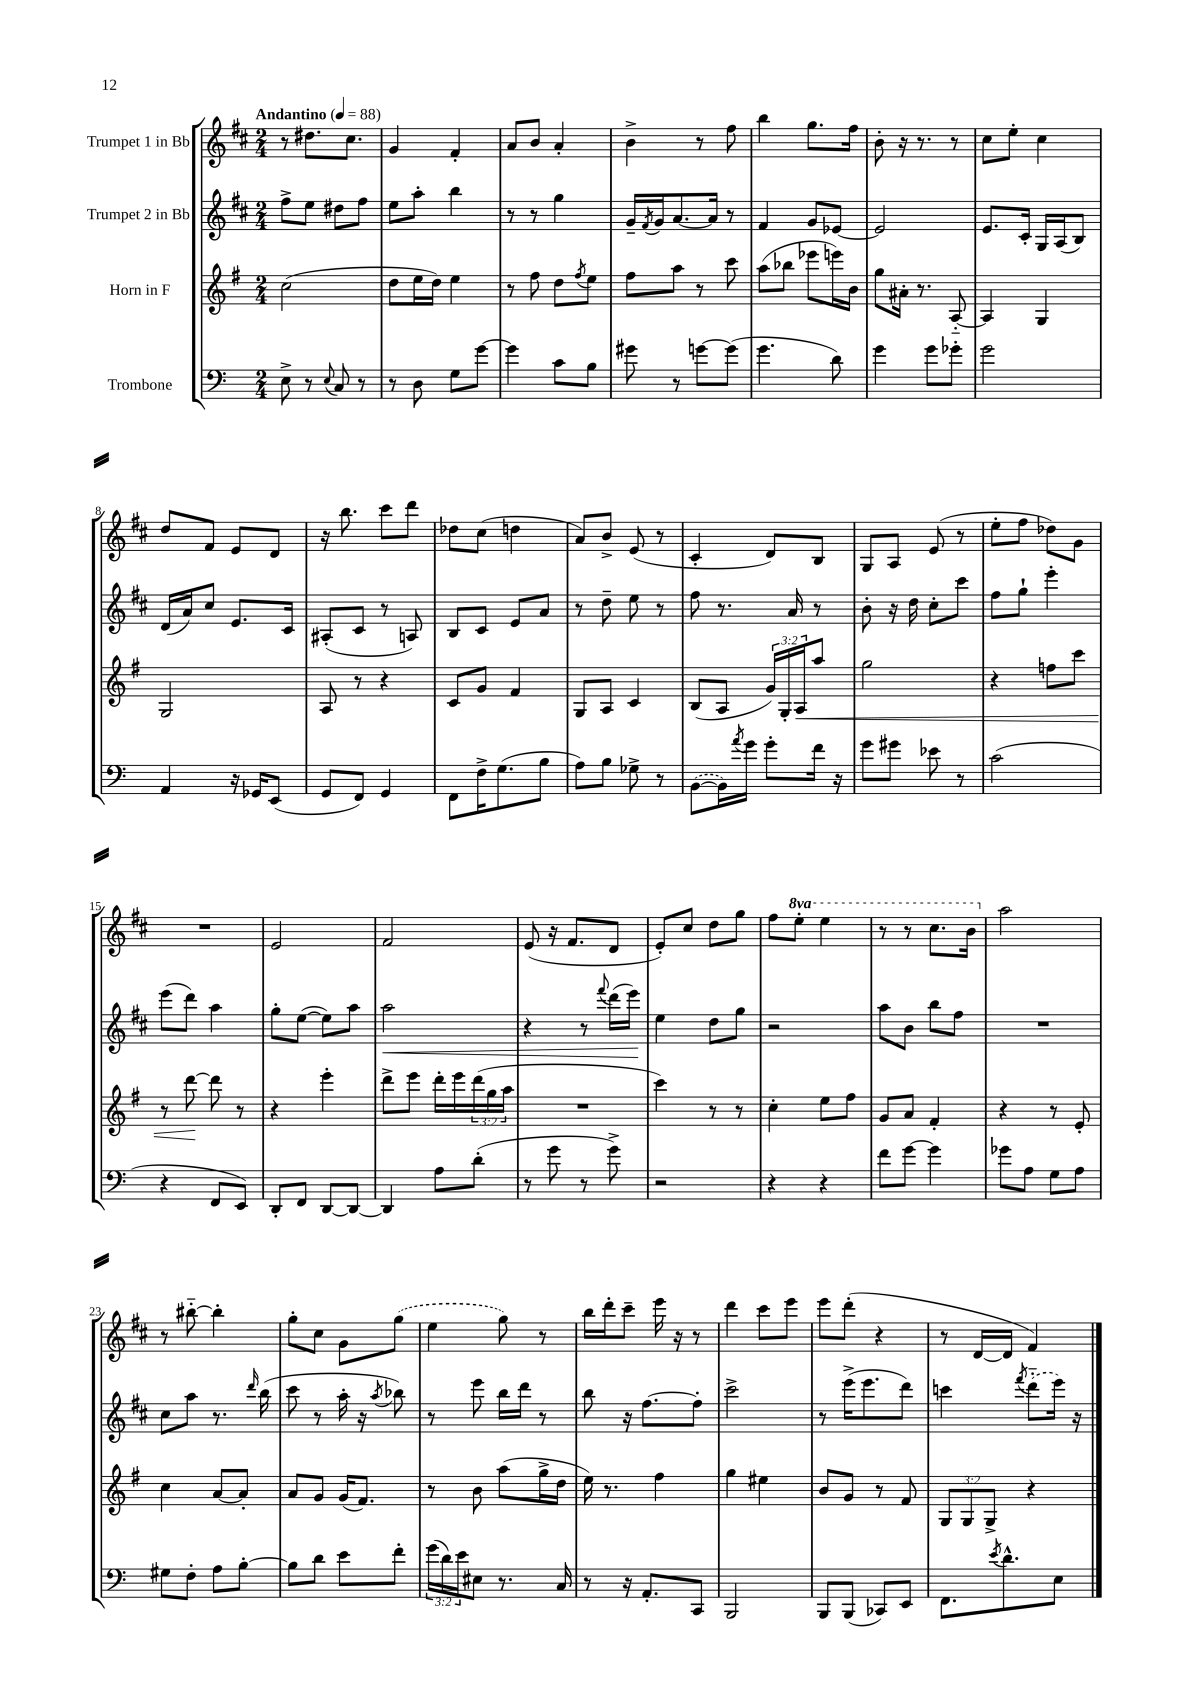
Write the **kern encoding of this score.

**kern	**kern	**kern	**kern
*staff4	*staff3	*staff2	*staff1
*clefF4	*clefG2	*clefG2	*clefG2
*k[]	*k[f#]	*k[f#c#]	*k[f#c#]
*M2/4	*M2/4	*M2/4	*M2/4
*MM88	*MM88	*MM88	*MM88
8E^	(2cc	8ff#^	8r
8r	.	8ee	8.dd#
8qqE	.	.	.
8C	.	8dd#	.
.	.	.	8.cc#
8r	.	8ff#	.
=	=	=	=
8r	8dd	8ee	4g
8D	16ee	8aa'	.
.	16dd)	.	.
8G	4ee	4bb	4f#'
[8g	.	.	.
=	=	=	=
4g]	8r	8r	8a
.	8ff#	8r	8b
8c	8dd	4gg	4a'
.	8qff#	.	.
8B	8ee	.	.
=	=	=	=
8g#	8ff#	16g~	4b^
.	.	8qf#	.
.	.	16g	.
8r	8aa	[8.a	.
[8g	8r	.	8r
.	.	16a]	.
(8g]	8ccc	8r	8ff#
=	=	=	=
4.g	(8aa	4f#	4bb
.	8bb-	.	.
.	8eee-	8g	8.gg
8d)	16eee)	[8e-	.
.	16b	.	16ff#
=	=	=	=
4g	8gg	2e-]	8b'
.	16a#'	.	16r
.	8.r	.	8.r
8g	.	.	.
8g-'	[8A'~	.	8r
=	=	=	=
2g	4A]	8.e	8cc#
.	.	.	8ee'
.	.	16c#'	.
.	4G	16G	4cc#
.	.	(16A	.
.	.	8B)	.
=	=	=	=
4AA	2G	(16d	8dd
.	.	16a)	.
.	.	8cc#	8f#
16r	.	8.e	8e
16GG-	.	.	.
(8EE	.	.	8d
.	.	16c#	.
=	=	=	=
8GG	8A	(8A#'	16r
.	.	.	8.bb
8FF)	8r	8c#	.
4GG	4r	8r	8ccc#
.	.	8A)	8ddd
=	=	=	=
8FF	8c	8B	8dd-
16F^	8g	8c#	(8cc#
(8.G	.	.	.
.	4f#	8e	4dd
8B	.	8a	.
=	=	=	=
8A)	8G	8r	8a)
8B	8A	8dd~	8b^
8G-^	4c	8ee	(8e
8r	.	8r	8r
=	=	=	=
([8BB	(8B	8ff#	4c#'
16BB])	8A	8.r	.
8qa	.	.	.
16g	.	.	.
8g'	24g)	.	8d)
.	24G'	.	.
.	.	16a	.
.	24A	.	.
16f	8aa	8r	8B
16r	.	.	.
=	=	=	=
8g	2gg	8b'	8G
8g#	.	16r	8A
.	.	16dd	.
8e-	.	8cc#'	(8e
8r	.	8ccc#	8r
=	=	=	=
(2c	4r	8ff#	8ee'
.	.	8gg`	8ff#
.	8ff	4eee'	8dd-)
.	8ccc	.	8g
=	=	=	=
4r	8r	(8eee	2r
.	[8ddd	8ddd)	.
8FF	8ddd]	4aa	.
8EE)	8r	.	.
=	=	=	=
8DD'	4r	8gg'	2e
8FF	.	([8ee	.
[8DD	4eee'	8ee])	.
8DD_	.	8aa	.
=	=	=	=
4DD]	8ddd^	2aa	2f#
.	8eee	.	.
8A	16ddd'	.	.
.	16eee	.	.
(8d'	(24ddd	.	.
.	24gg	.	.
.	24aa	.	.
=	=	=	=
8r	2r	4r	(8e
8g	.	.	16r
.	.	.	8.f#
8r	.	8r	.
.	.	8qqfff#	.
8g^)	.	(16ddd	8d
.	.	16eee)	.
=	=	=	=
2r	4ccc)	4ee	8e')
.	.	.	8cc#
.	8r	8dd	8dd
.	8r	8gg	8gg
=	=	=	=
4r	4cc'	2r	8ff#
.	.	.	8eee'
4r	8ee	.	4eee
.	8ff#	.	.
=	=	=	=
8f	8g	8aa	8r
[8g	8a	8b	8r
4g]	4f#'	8bb	8.ccc#
.	.	8ff#	.
.	.	.	16bb
=	=	=	=
8g-	4r	2r	2aa
8A	.	.	.
8G	8r	.	.
8A	8e'	.	.
=	=	=	=
8G#	4cc	8cc#	8r
8F'	.	8aa	[8bb#'~
8A	[8a	8.r	4bb#']
[8B'	8a']	.	.
.	.	16qqddd	.
.	.	(16bb	.
=	=	=	=
8B]	8a	8ccc#	8gg'
8d	8g	8r	8cc#
8e	(16g	16aa'	8g
.	8.f#)	16r	.
.	.	8qaa	.
8f'	.	8bb-)	(8gg
=	=	=	=
(24g	8r	8r	4ee
24d)	.	.	.
24e	.	.	.
8E#	8b	8eee	.
8.r	(8aa	16bb	8gg)
.	.	16ddd	.
.	16gg^	8r	8r
16C	16dd	.	.
=	=	=	=
8r	16ee)	8bb	16bb
.	8.r	.	16ddd'
16r	.	16r	8ccc#~
8.AA'	.	[8.ff#	.
.	4ff#	.	16eee
.	.	.	16r
8CC	.	8ff#']	8r
=	=	=	=
2BBB	4gg	2ccc#^	4ddd
.	4ee#	.	8ccc#
.	.	.	8eee
=	=	=	=
8BBB	8b	8r	8eee
(8BBB	8g	(16eee^	(8ddd'
.	.	8.eee	.
8CC-)	8r	.	4r
8EE	8f#	8ddd)	.
=	=	=	=
8.FF	12G	4ccc	8r
.	12G	.	.
.	.	.	[16d
.	12G^	.	.
8qe	.	.	.
8.d^^	.	.	16d]
.	.	8qfff#	.
.	4r	(8ddd'~	4f#)
8E	.	16eee)	.
.	.	16r	.
==	==	==	==
*-	*-	*-	*-
